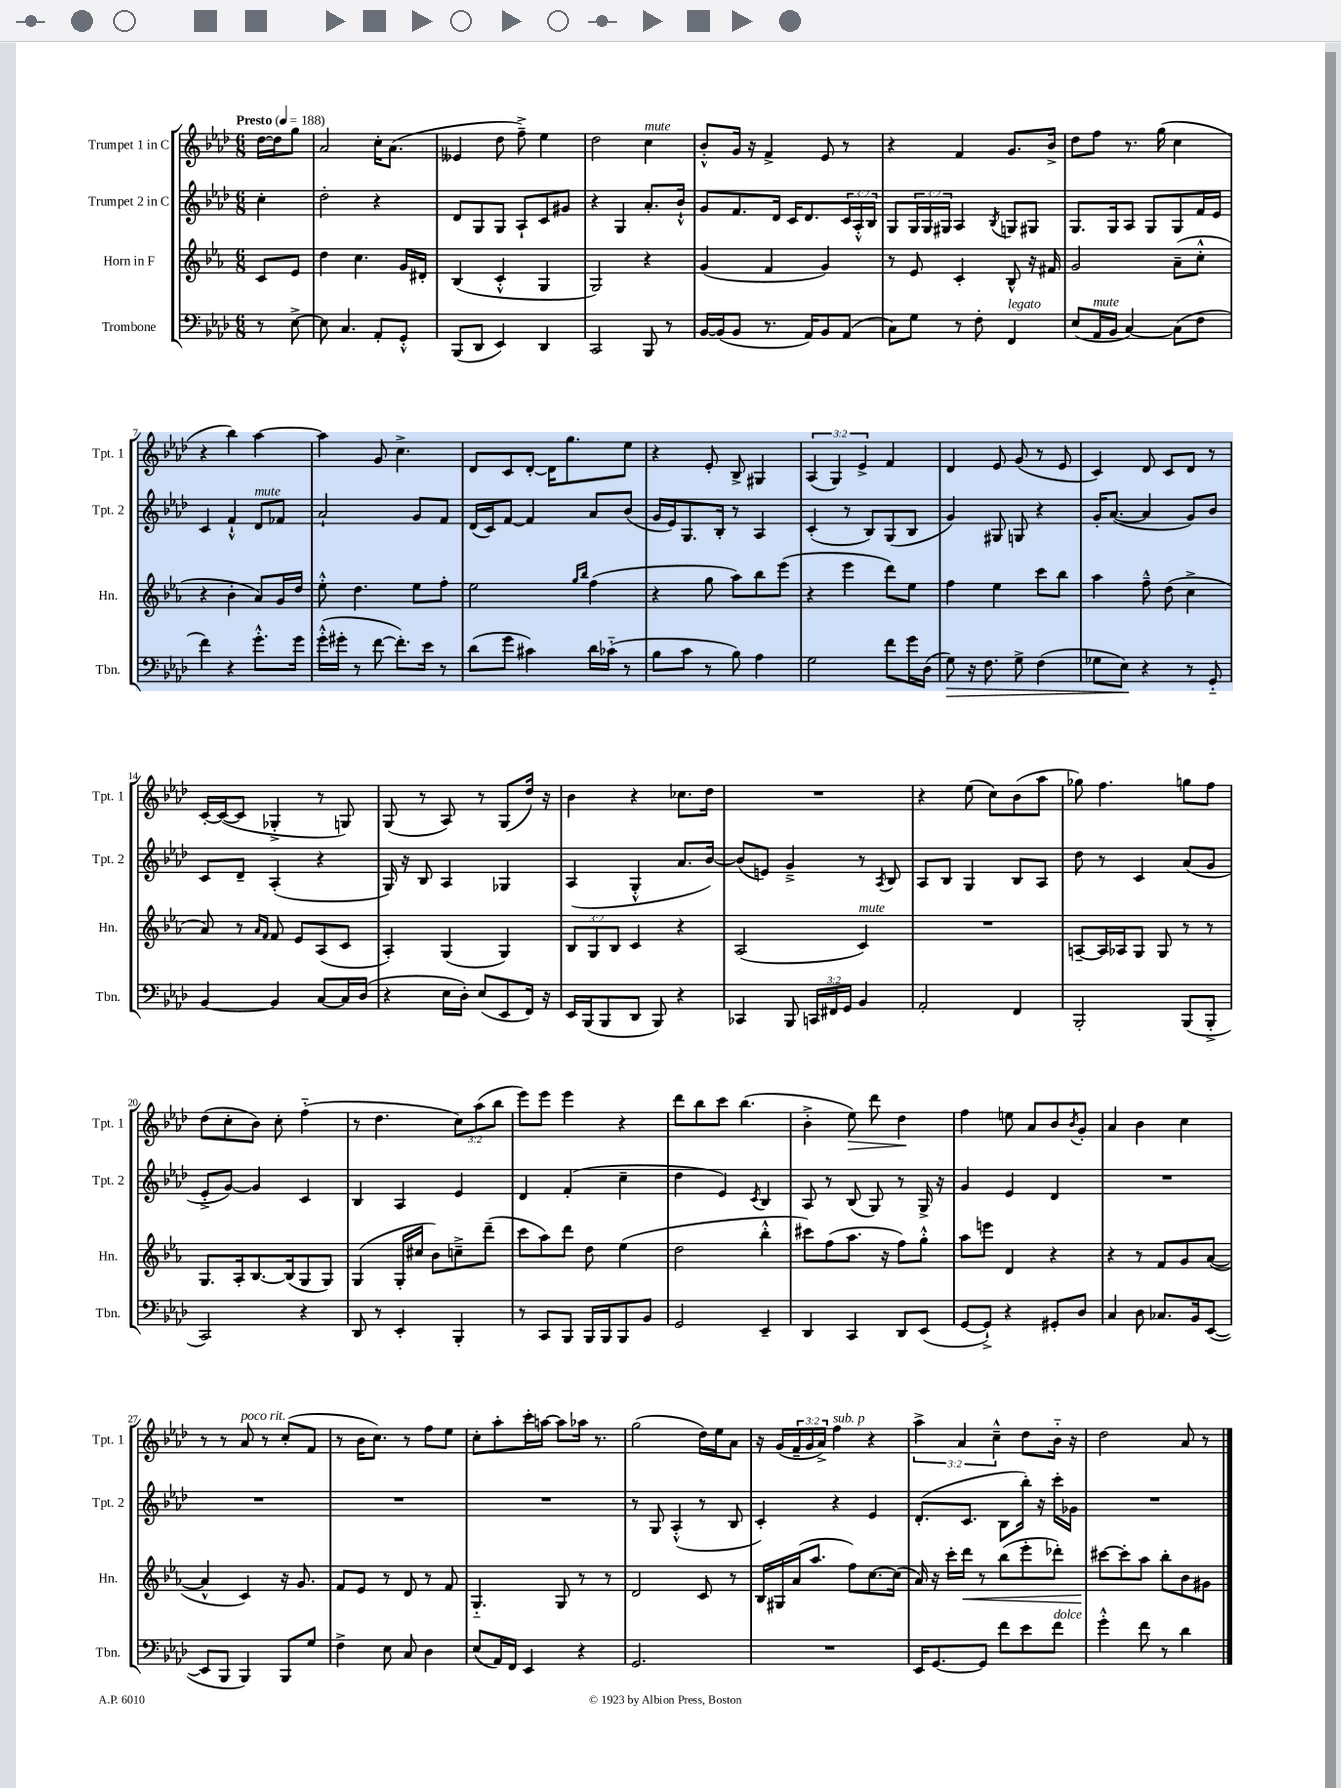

**kern	**kern	**kern	**kern
*staff4	*staff3	*staff2	*staff1
*clefF4	*clefG2	*clefG2	*clefG2
*k[b-e-a-d-]	*k[b-e-a-]	*k[b-e-a-d-]	*k[b-e-a-d-]
*M6/8	*M6/8	*M6/8	*M6/8
*MM188	*MM188	*MM188	*MM188
8r	8c	4cc'	[16dd-
.	.	.	16dd-]
[8E-^	8e-	.	8gg
=	=	=	=
8E-]	4dd	2dd-'	2a-
4.C	.	.	.
.	4.cc	.	.
8AA-'	.	4r	16cc'
.	.	.	(8.a-
8GG'^^	16g	.	.
.	16d#'	.	.
=	=	=	=
(8BBB-	(4B-	8d-	4e--
8DD-	.	8G	.
4EE-)	4c'^^	8G	8dd-
.	.	8A-`	8ff~^)
4DD-	4G	8c	4ee-
.	.	8g#	.
=	=	=	=
2CC	2G)	4r	2dd-
.	.	4G	.
8BBB-	4r	8.a-'	4cc
8r	.	.	.
.	.	16b-`^^	.
=	=	=	=
[16BB-	(4g	8g	8b-'^^
(16BB-]	.	.	.
8BB-	.	8.f	16g
.	.	.	16r
8.r	4f	.	4f^
.	.	16d-	.
.	.	16c	.
16AA-)	.	8.d-	.
8BB-	4g)	.	8e-
(8AA-	.	24c	8r
.	.	24A-'^^	.
.	.	24B-	.
=	=	=	=
8C)	8r	8G	4r
8G	8e-	24G	.
.	.	24G	.
.	.	24G#	.
8r	4c'	4A-	4f
8F'	.	.	.
.	.	8qB-	.
4FF	8B-^^	8G	8.g
.	16r	8G#	.
.	16f#	.	16b-^
=	=	=	=
(8E-	2g	8.G	8dd-
16AA-	.	.	8ff
16BB-	.	16G	.
[4C)	.	8A-	8.r
.	.	8G	.
.	.	.	(16gg
(8C]	(8a-~	8G	4cc
8F	8cc'^^	16f	.
.	.	16e-	.
=	=	=	=
4f)	4r	4c	4r
4r	4b-'	4f`^^	4bb-)
8.g'^^	8a-)	8d-	[4aa-
.	16g	8f-	.
16g	16dd	.	.
=	=	=	=
(16g'^^	8ee-'^^	2a-`	4aa-]
16g#'	.	.	.
8r	4.dd	.	.
[8f	.	.	8g
8.f'])	.	.	4.cc^
.	8ee-	8g	.
16e-	.	.	.
8r	8ff'	8f	.
=	=	=	=
(8d-	2ee-	(16d-	8d-
.	.	16c)	.
8g	.	[8f	8c
4c#)	.	4f]	[8d-'
.	.	.	16d-]
.	.	.	8.gg
.	16qqgg	.	.
.	16qqbb-	.	.
16d-	(4ff	8a-	.
(16c-'~	.	.	.
8r	.	(8b-	8ee-
=	=	=	=
8B-	4r	16g	4r
.	.	16e-)	.
8c	.	8.G	.
8r	8gg	.	8e-'
.	.	16B-'	.
8B-)	8aa-)	8r	8B-^
4A-	8bb-	4A-	4G#
.	(8eee-	.	.
=	=	=	=
2G	4r	(4c'	(6A-
.	.	.	6G)
.	4eee-	8r	.
.	.	.	6e-^
.	.	8B-)	.
8f	8ddd)	(8G	4f
16g	8ee-	8B-	.
(16D-	.	.	.
=	=	=	=
8G)	4ff	4g)	4d-
16r	.	.	.
8.F	.	.	.
.	4ee-	8G#	8e-
8G^	.	8G	(8g
(4F	8ccc	4r	8r
.	8bb-	.	8e-
=	=	=	=
8G-	4aa-	16g'	4c)
.	.	([8.a-	.
8E-)	.	.	.
4r	8ff~^^	4a-]	8d-
.	(8dd	.	8c
8r	4cc^	8g)	8d-
8GG'~	.	8b-	8r
=	=	=	=
[4BB-	8a-)	8c	[16c'
.	.	.	(16c_
.	8r	8d-~	8c]
.	16qqa-	.	.
.	16qqf	.	.
4BB-]	8f	(4A-'	4G-'^
.	8e-	.	.
[8C	(8A-	4r	8r
16C]	8c	.	8G)
(16D-	.	.	.
=	=	=	=
4r	4A-')	16G)	(8G
.	.	16r	.
.	.	8B-	8r
16E-	(4G	4A-	8A-)
16D-')	.	.	.
(8E-	.	.	8r
8EE-	4G)	4G-	(8G
16FF)	.	.	16dd-)
16r	.	.	16r
=	=	=	=
16EE-	12B-	(4A-	4b-
(16BBB-	.	.	.
.	12G	.	.
8BBB-	.	.	.
.	12B-	.	.
8DD-	4c	4G'^^	4r
8BBB-)	.	.	.
4r	4r	8.a-	8.cc-
.	.	[16b-)	16dd-
=	=	=	=
4CC-	(2A-	(8b-]	2.r
.	.	8e)	.
8BBB-	.	4g~^	.
24CC	.	.	.
24FF#	.	.	.
24GG	.	.	.
4BB-	4c)	8r	.
.	.	8qA-	.
.	.	8B-	.
=	=	=	=
2AA-'	2.r	8A-	4r
.	.	8B-	.
.	.	4G	(8ee-
.	.	.	8cc)
4FF	.	8B-	(8b-
.	.	8A-	8aa-
=	=	=	=
2BBB-'	[8A~	8dd-	8gg-)
.	16A]	8r	4.ff
.	16A-	.	.
.	8G	4c	.
.	8G	.	.
(8BBB-	8r	(8a-	8gg
8BBB-'^	8r	8g	8ff
=	=	=	=
2CC)	8.G	8e-'^	(8dd-
.	.	[8g)	8cc'
.	16A-'	.	.
.	[8.B-	4g]	8b-)
.	.	.	8cc'
.	(16B-]	.	.
4r	8G	4c	(4ff'~
.	8G)	.	.
=	=	=	=
8DD-	(4G	4B-	8r
8r	.	.	4.dd-
4EE-'	16G'	4A-	.
.	16cc#	.	.
.	8b-)	.	.
4BBB-'	8cc~^	4e-	12cc)
.	.	.	(12aa-
.	(8ddd~	.	.
.	.	.	12bb-
=	=	=	=
8r	8ccc	4d-	8eee-)
8CC	8aa-)	.	8eee-
8BBB-	8ddd	(4f'	4eee-
16BBB-	8dd	.	.
16BBB-	.	.	.
8BBB-	(4ee-	4cc~	4r
8BB-	.	.	.
=	=	=	=
2GG	2dd	4dd-	8ddd-
.	.	.	8bb-
.	.	4e-)	8ccc
.	.	.	(4.bb-
.	.	8qc	.
4EE-~	4bb-'^^	4B-	.
=	=	=	=
4DD-	8ccc#)	8A-	4b-'^
.	(8ff	8r	.
4CC	8.aa-	(8B-	8ee-)
.	.	8G)	8ddd-
.	16r	.	.
8DD-	8ff)	8r	4dd-
(8EE-	8gg'^^	16G^	.
.	.	16r	.
=	=	=	=
[8GG	8aa-	4g	4ff
8GG`^])	8eee	.	.
4r	4d	4e-	8ee
.	.	.	8a-
8GG#'	4r	4d-	8b-
.	.	.	8qb-
8D-	.	.	8g'
=	=	=	=
4C	4r	2.r	4a-
8D-	8r	.	4b-
8.C-	8f	.	.
.	8g	.	4cc
16BB-	.	.	.
([8EE-	([8a-	.	.
=	=	=	=
8EE-]	4a-^^]	2.r	8r
8BBB-	.	.	8r
4BBB-)	4c)	.	8a-
.	.	.	8r
8BBB-	16r	.	(8cc'
.	8.g	.	.
8G	.	.	8f
=	=	=	=
4F^	8f	2.r	8r
.	8e-	.	16b-
.	.	.	8.cc)
8E-	8r	.	.
8C	8d	.	8r
4D-	8r	.	8ff
.	8f	.	8ee-
=	=	=	=
(8E-	4.G'~	2.r	8cc'
16AA-)	.	.	8aa-'
16FF	.	.	.
4EE-	.	.	16ccc'
.	.	.	[16aa
.	8G	.	8aa]
4r	8r	.	16aa-
.	.	.	8.r
.	8r	.	.
=	=	=	=
2.GG	2d	8r	(2gg
.	.	8G	.
.	.	(4A-'^^	.
.	8c	8r	16dd-)
.	.	.	16ee-
.	8r	8B-	8a-
=	=	=	=
2.r	16B-	4c')	16r
.	16G#	.	(16g
.	(16a-	.	24f~
.	.	.	24g
.	8.aa-	.	.
.	.	.	24a-^)
.	.	4r	4ff
.	8ff)	.	.
.	[8.cc	4e-	4r
.	(16cc]	.	.
=	=	=	=
16EE-	16a-)	(8.d-'	6aa-^
[8.GG	16r	.	.
.	16ccc'	.	.
.	.	.	6a-
.	16ddd	8.c	.
8GG]	8r	.	.
.	.	.	6cc~^^
8f	(8bb-	8B-	.
8e-	8eee-'	16bb-')	8dd-
.	.	16r	.
8f	8ddd-')	16ccc'	16b-'~
.	.	16g-	16r
=	=	=	=
4g'^^	[8ccc#	2.r	2dd-
.	8ccc#']	.	.
8f	8aa-	.	.
8r	8bb-'	.	.
4d-	8b-	.	8a-
.	8g#	.	8r
==	==	==	==
*-	*-	*-	*-
